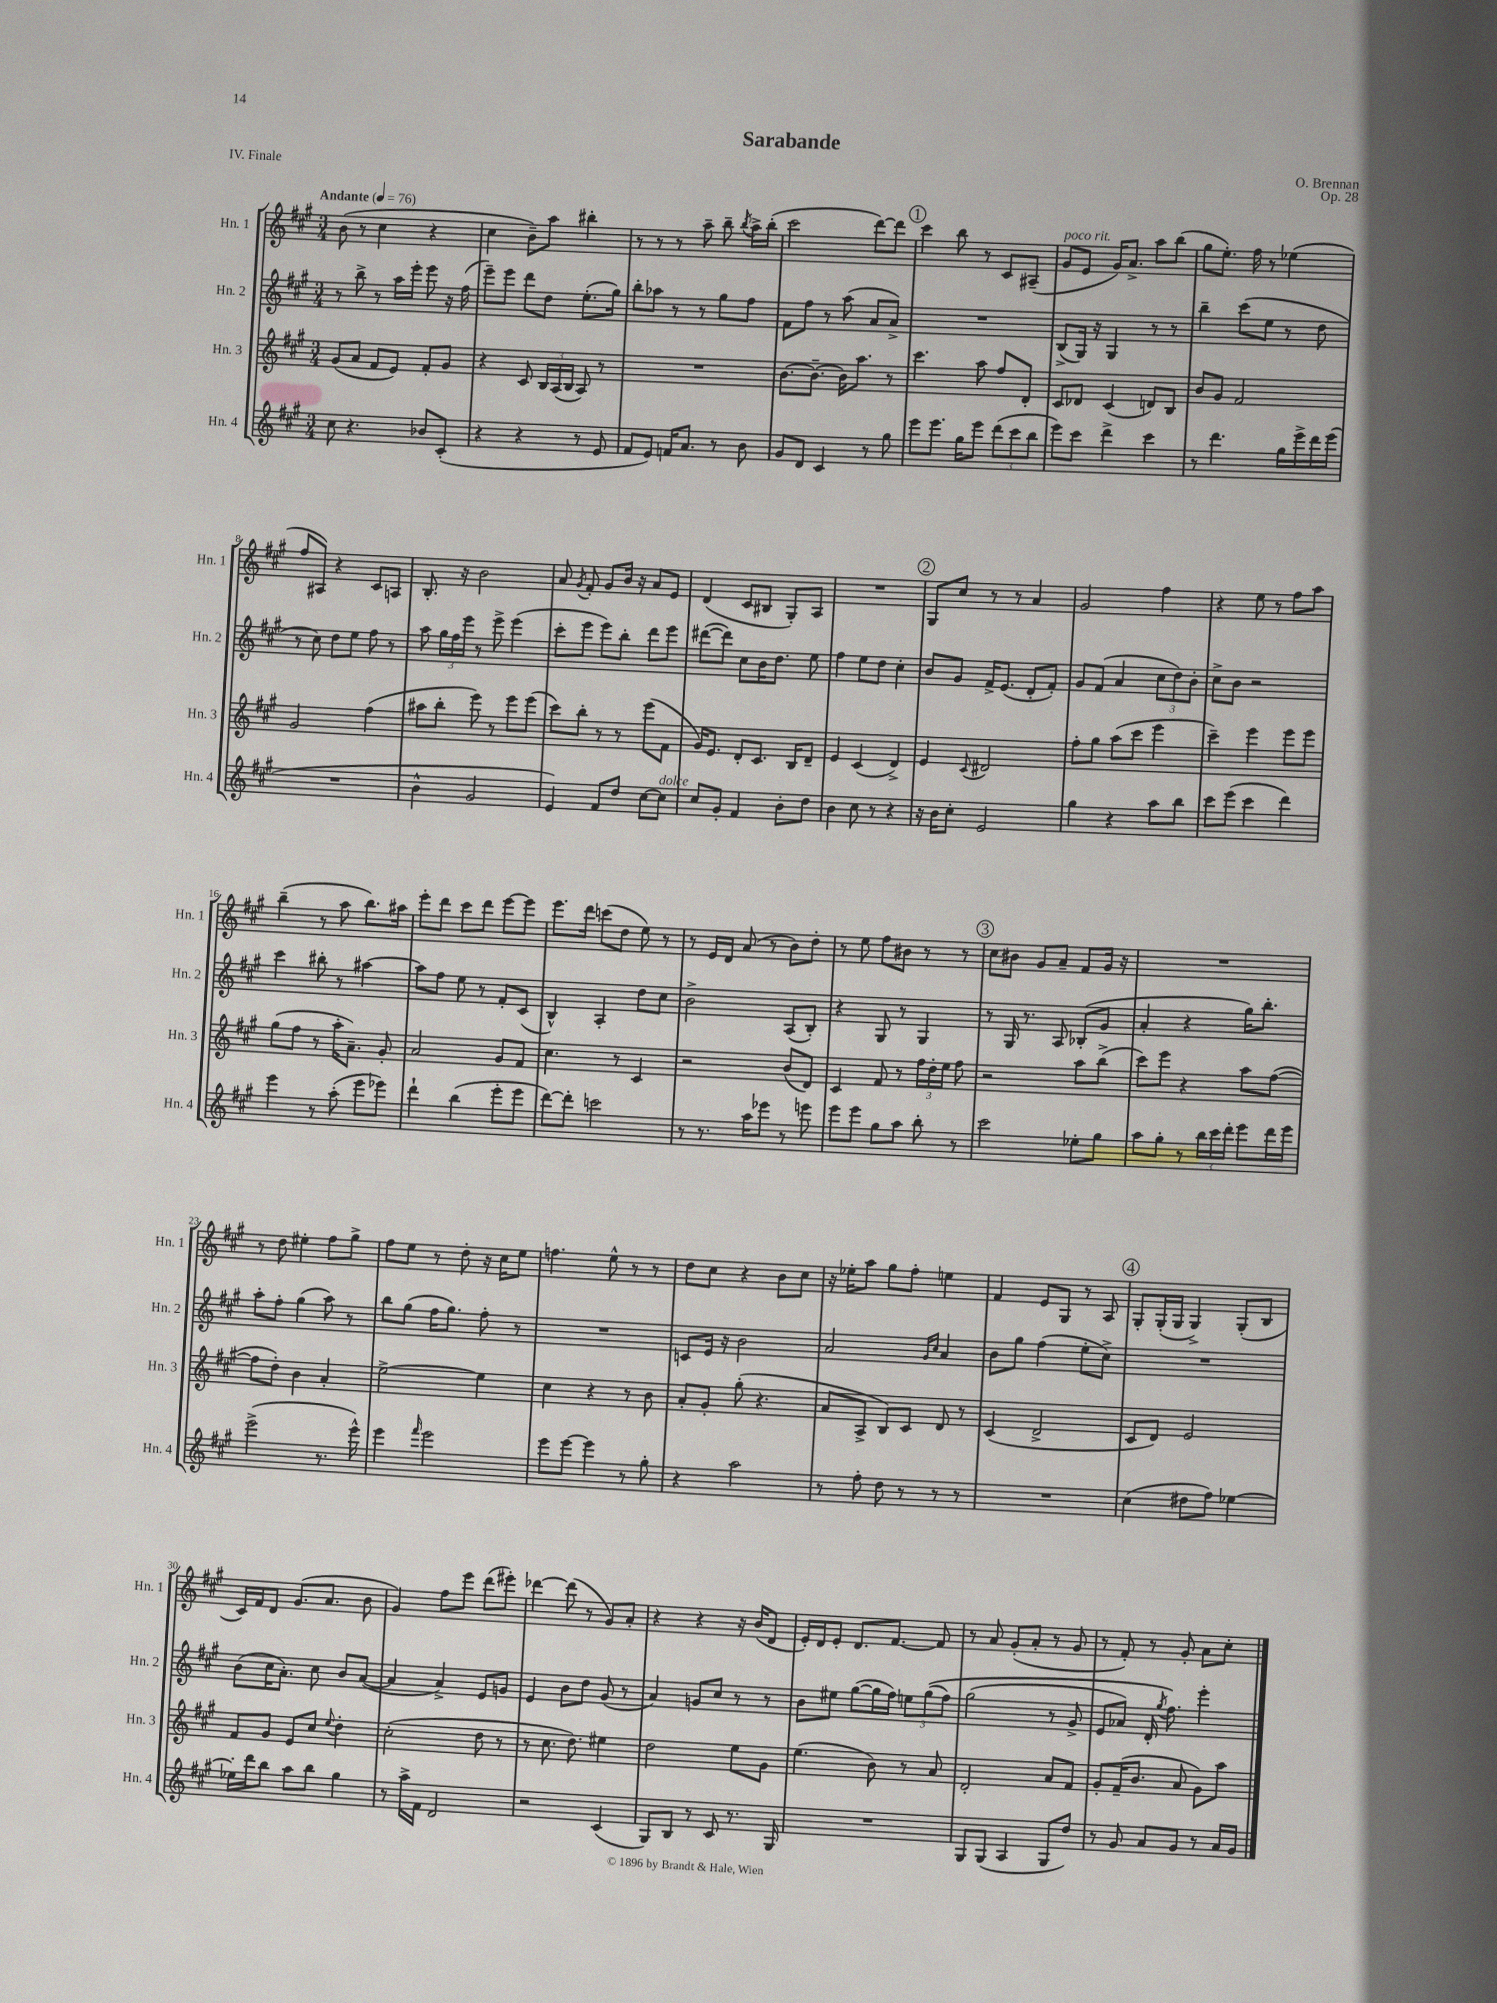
\header { title = "Sarabande" composer = "O. Brennan" opus = "Op. 28" piece = "IV. Finale" }
<<
\new StaffGroup <<
\new Staff = "s0" \with { instrumentName = "Hn. 1" shortInstrumentName = "Hn. 1" } {
    \clef treble \key a \major \numericTimeSignature \time 3/4 \tempo "Andante" 4 = 76
    \autoBeamOff b'8( r8 cis''4 r4 |
    cis''4 b'8[--) a''8] bis''4-. |
    r8 r8 r8 a''8-- b''8-- \acciaccatura { b''8 } a''16[-> b''16]-.( |
    cis'''2 d'''8[~) d'''8] |
    \mark \markup { \circle "1" } cis'''4 b''8 r8 cis'8[ ais8]--( |
    gis'8[^\markup { \italic "poco rit." } e'8] gis'16[) a'8.]-> a''8[ b''8]( |
    gis''8[ e''8.]-.) fis''16 r8 ees''4( |
    fis''8[ ais8]) r4 cis'8[ a8] |
    b8.-. r16 b'2 |
    a'8 \acciaccatura { gis'8 } fis'8-. gis'8[ b'16] r16 a'8[ e'8] |
    d'4( cis'8[ bis8] gis8[-.) a8] |
    R2. |
    \mark \markup { \circle "2" } gis8[ cis''8] r8 r8 a'4 |
    gis'2 fis''4 |
    r4 e''8 r8 fis''8[ a''8] |
    b''4--( r8 a''8 b''8.[) ais''16] |
    e'''8[-. d'''8] cis'''8[ d'''8] e'''8[~ e'''8] |
    e'''8.[ d'''16] c'''8[( d''8] e''8) r8 |
    r8 e'16[ d'16] a'8( r8 b'8[) d''8]-. |
    r8 e''8 fis''8[ bis'8] r8 r8 |
    \mark \markup { \circle "3" } cis''8[ bis'8] gis'8[ a'8]-- fis'8[ gis'16] r16 |
    R2. |
    r8 d''8 eis''4-. fis''8[ gis''8]-> |
    fis''8[ e''8] r8 d''8-. r16 cis''16[ e''8] |
    f''4. e''8-^ r8 r8 |
    d''8[ cis''8] r4 b'8[ cis''8] |
    r16 ees''16[-. a''8] gis''8[ fis''8]-. e''4 |
    fis'4 e'8[ gis8] r8 a8 |
    \mark \markup { \circle "4" } gis8[-. gis16-.( gis16] gis4->) gis8[-.( b8] |
    cis'16[) fis'16 d'8] gis'8.[( a'8.] b'8 |
    gis'4) fis''8[ e'''8] d'''8[( eis'''8]-.) |
    des'''4~ des'''8( r8 gis'8[) a'8]-. |
    r4 r4 r16 b'16[( d'8] |
    e'16[-.) d'16 e'8]-. d'8.[ fis'8.]~ fis'8 |
    r8 a'8 gis'8[-.( a'8]-. r8 gis'8 |
    r8 fis'8-.) r8 gis'8-. a'8[ cis''8]-. \bar "|." |
}
\new Staff = "s1" \with { instrumentName = "Hn. 2" shortInstrumentName = "Hn. 2" } {
    \clef treble \key a \major \numericTimeSignature \time 3/4
    \autoBeamOff r8 b''8-> r8 a''16[ e'''16]-. e'''8 r16 fis''16( |
    e'''8[--) e'''8] d'''8[ d''8] e''8.[-.( gis''16]) |
    b''8[-. aes''8] r8 r8 gis''8[ fis''8] |
    fis'8[ fis''8] r8 a''8( a'8[ a'8]->) |
    \mark \markup { \circle "1" } R2. |
    b8[->( gis16]) r16 gis4 r8 r8 |
    b''4-- cis'''8[( e''8] r8 d''8 |
    r8 cis''8) d''8[ e''8] fis''8 r8 |
    a''8 \tuplet 3/2 { gis''16[ fis''16 e'''16] } r8 e'''8-> e'''4( |
    cis'''8[-. e'''8] e'''8[) b''8]-. d'''8[ e'''8] |
    dis'''8[~( dis'''8]) cis''8[ b'16 d''8.] e''8 |
    fis''4 e''8[ d''8] cis''4-. |
    \mark \markup { \circle "2" } b'8[ gis'8] fis'16[-> e'8.]( d'8[-. fis'8]-.) |
    gis'8[ fis'8]( a'4 \tuplet 3/2 { cis''8[ d''8) b'8]-. } |
    cis''8[-> b'8] r2 |
    cis'''4 bis''8-. r8 ais''4~ |
    ais''8[ fis''8] e''8 r8 fis'8[-. cis'8]( |
    b4-^) a4-. d''8[ cis''8] |
    b'2-> a8[( b8]-.) |
    r4 gis8 r8 gis4 |
    \mark \markup { \circle "3" } r8 gis16 r8. a8 bes8[-.( gis'8] |
    a'4-. r4 gis''16[) b''8.]-. |
    a''8[-. fis''8]-. gis''4( a''8) r8 |
    b''8[ gis''8]( fis''16[ gis''8.]) fis''8-. r8 |
    R2. |
    c'8[ e'16] r16 b'2 |
    a'2 \grace { gis'16[ cis''16] } a'4 |
    b'8[ gis''8] fis''4( e''8[-. cis''8]->) |
    \mark \markup { \circle "4" } R2. |
    b'8[( cis''16 a'8.]-.) cis''8 b'8[ a'8]~( |
    a'4 a'4->) e'8[ g'8] |
    e'4 b'8[ d''8] gis'8( r8 |
    a'4) g'8[ cis''8] r8 r8 |
    b'8[ eis''8] gis''8[~( gis''16 fis''16]) \tuplet 3/2 { e''8[ gis''8(\( fis''8]) } |
    gis''2( r8 gis'8-> |
    e'8[ aes'8]) d'16-. \acciaccatura { gis''8 } fis''8.\) e'''4-. \bar "|." |
}
\new Staff = "s2" \with { instrumentName = "Hn. 3" shortInstrumentName = "Hn. 3" } {
    \clef treble \key a \major \numericTimeSignature \time 3/4
    \autoBeamOff gis'8[( a'8] fis'8[ e'8]) fis'8[-. gis'8] |
    r4 cis'8 \tuplet 3/2 { b16[ a16( b16] } a8) r8 |
    R2. |
    b'8.[~ b'8.]~-- b'16[ a''8.] r8 |
    \mark \markup { \circle "1" } cis'''4. a''8 fis''8[ d'8]-. |
    cis'8[ des'8] cis'4( d'8[) b8] |
    b'8[ gis'8] fis'2 |
    gis'2 fis''4( |
    ais''8[ b''8]-. e'''8) r8 e'''8[ e'''8]( |
    cis'''8[) b''8]-. r8 r8 e'''8[( fis'8] |
    gis'16[) e'8.] d'8[-. cis'8.] b16[ d'8]-- |
    e'4 cis'4( d'4->) |
    \mark \markup { \circle "2" } e'4 \appoggiatura { cis'8 } dis'2 |
    fis''8[-. gis''8] a''8[( cis'''8] e'''4 |
    cis'''4--) e'''4 e'''8[ e'''8] |
    gis''8[( fis''8] r8 a''16[-. a'8.]--) gis'8-. |
    a'2 gis'8[ fis'8] |
    cis''4. r8 cis'4 |
    r2 b'8[( d'8]) |
    cis'4 fis'8 r8 \tuplet 3/2 { fis''16[ d''16-. e''16] } fis''8 |
    \mark \markup { \circle "3" } r2 a''8[ b''8]->( |
    cis'''8[) e'''8] r4 a''8[ fis''8]~( |
    fis''8[ d''8]-.) b'4 a'4-. |
    e''2~-> e''4 |
    cis''4 r4 r8 b'8 |
    a'8[-. gis'8]-. gis''8-.( r4. |
    a'8[ a8]-> b8[) cis'8] d'8 r8 |
    cis'4( d'2-> |
    \mark \markup { \circle "4" } cis'8[ d'8]) e'2 |
    fis'8[ gis'8] e'8[ cis''8] \appoggiatura { e''8 } d''4-. |
    cis''2-.( d''8 r8 |
    r8 cis''8. d''8.) eis''4 |
    d''2 e''8[ gis'8] |
    e''4.( b'8) r8 a'8 |
    d'2-. a'8[ fis'8] |
    gis'8[-. fis'16--( b'8.] a'8 gis'8[) a''8] \bar "|." |
}
\new Staff = "s3" \with { instrumentName = "Hn. 4" shortInstrumentName = "Hn. 4" } {
    \clef treble \key a \major \numericTimeSignature \time 3/4
    \autoBeamOff cis''8 r4. bes'8[ cis'8]-.( |
    r4 r4 r8 e'8 |
    fis'8[ e'8]) f'16[ a'8.] r8 b'8 |
    gis'8[ d'8] cis'4 r8 gis''8 |
    \mark \markup { \circle "1" } e'''8[ e'''8.] gis''16[ e'''8] \tuplet 3/2 { d'''8[( cis'''8 b''8] } |
    e'''8[) cis'''8] d'''4-> cis'''4 |
    r8 d'''4. gis''16[ e'''16-> d'''16 e'''16]( |
    R2. |
    b'4-^ gis'2 |
    e'4) fis'8[ d''8] cis''8[~ cis''8]^\markup { \italic "dolce" } |
    cis''8[ gis'8]-. fis'4 b'8[-. d''8] |
    b'4 cis''8 r8 r4 |
    \mark \markup { \circle "2" } r16 b'16[ cis''8]-. e'2 |
    gis''4 r4 a''8[ b''8] |
    cis'''8[ e'''8]( cis'''4 d'''4) |
    e'''4 r8 a''8-.( e'''8[ ees'''8]) |
    d'''4-! b''4( e'''8[-. e'''8] |
    d'''8[~) d'''8]-. c'''2 |
    r8 r8. a''16[ ees'''8] r8 e'''8 |
    e'''8[ e'''8] gis''8[ a''8] b''8-. r8 |
    \mark \markup { \circle "3" } cis'''2 ees''8[-. gis''8] |
    a''8[ gis''8]-. r8 \tuplet 3/2 { b''16[ cis'''16 d'''16]-. } e'''8[ d'''16 e'''16] |
    e'''2->( r8. e'''16-^) |
    e'''4 \grace { fis'''16 } e'''2 |
    e'''8[ e'''8]~ e'''4 r8 gis''8-. |
    r4 a''2 |
    r8 fis''8-. d''8 r8 r8 r8 |
    R2. |
    \mark \markup { \circle "4" } cis''4( dis''8[ fis''8]) ees''4~ |
    ees''16[-. d'''16 b''8] a''8[ b''8] gis''4 |
    r8 a''16[-> fis'16] d'2 |
    r2 cis'4( |
    gis8[) b8] r8 cis'8 r8. gis16 |
    R2. |
    gis8[ gis8]( a4 gis8[ d''8]) |
    r8 gis'8 a'8[ gis'8] r8 a'16[ gis'16] \bar "|." |
}
>>
>>
